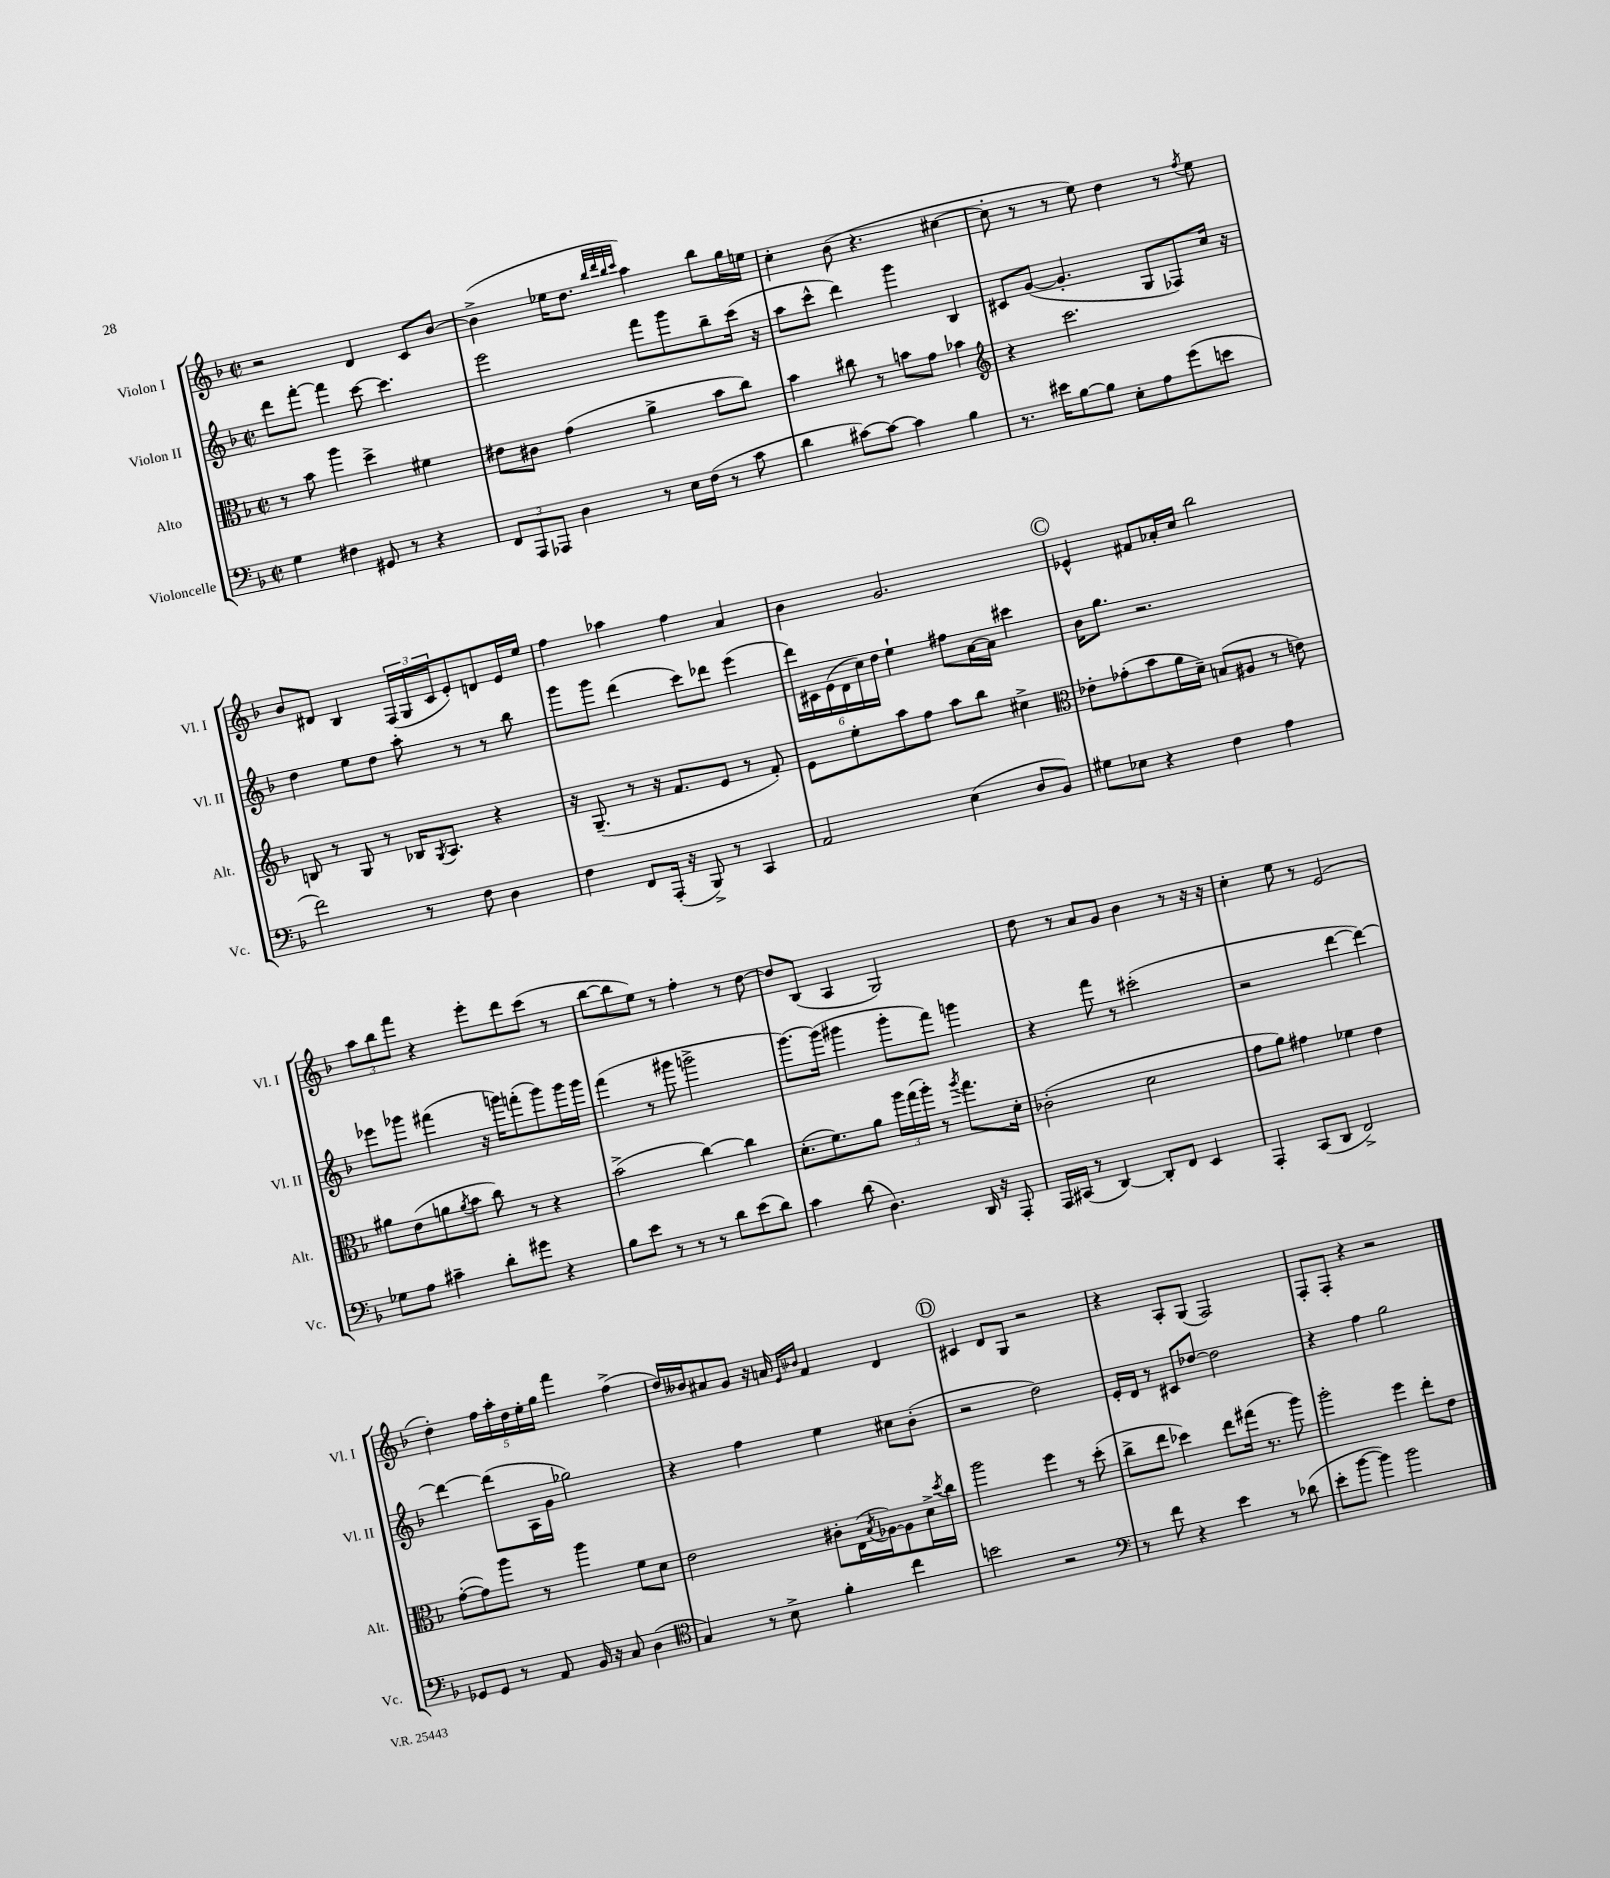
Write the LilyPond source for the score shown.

<<
\new StaffGroup <<
\new Staff = "s0" \with { instrumentName = "Violon I" shortInstrumentName = "Vl. I" } {
    \clef treble \key f \major \defaultTimeSignature \time 2/2
    r2 d'4 c'8 bes'8~ |
    bes'4->( ees''16 d''8. \grace { bes''32 d'''32 bes''32 c'''32 } a''4) bes''8 g''16 e''16 |
    c''4-. bes'8( r4. cis''4~ |
    cis''8-. r8 r8 e''8) d''4 r8 \acciaccatura { f''8 } e''8 |
    bes'8 dis'8 bes4 \tuplet 3/2 { f16( g16 c'16 } e'8-.) d'8 e'16 e''16 |
    f''4 aes''4 f''4 a'4 |
    bes'4 g'2. |
    \mark \markup { \circle "C" } ees'4-^ fis'8 aes'16-. c''16 bes''2 |
    \tuplet 3/2 { a''8 bes''8 f'''8 } r4 e'''8-. d'''8 c'''8( r8 |
    bes''8~ bes''8 e''8) r8 f''4-. r8 d''8~ |
    d''8 bes8( a4 g2) |
    d''8 r8 a'8 g'8 bes'4 r8 r16 r16 |
    c''4-. e''8 r8 e'2( |
    d''4-.) \tuplet 5/4 { f''16 a''16-. d''16 e''16-. g''16 } f'''4 f''4->( |
    d''16) beses'16 ais'8 g'8 r16 a'16 \grace { e'16 bes'16 } f'4 d'4 |
    \mark \markup { \circle "D" } cis'4 d'8 g8 r2 |
    r4 a8-. g8( f2) |
    f8-. f8-. r4 r2 \bar "|." |
}
\new Staff = "s1" \with { instrumentName = "Violon II" shortInstrumentName = "Vl. II" } {
    \clef treble \key f \major \defaultTimeSignature \time 2/2
    d'''8 f'''8~-. f'''4 c'''8~ c'''4. |
    e'''2 f'''8 g'''8 bes''8-- c'''16( r16 |
    a''8 c'''8-^ d'''4) g'''4 bes4 |
    cis'8 g'8~( g'4.-. g8 fes8) c''16 r16 |
    d''4 e''8 d''8 a''8-. r8 r8 bes''8 |
    g'''8 g'''8 d'''4( c'''8) des'''8 e'''4( |
    \tuplet 6/4 { d'''16) cis'16 e'16( d'16 c''16) d''16 } e''4-! fis''8 a'16~ a'16 cis'''4 |
    \mark \markup { \circle "C" } bes'16 g''8. r2. |
    ees'''8 ges'''8 fis'''4( r16 g'''16) f'''8-.( g'''8) g'''16 g'''16 |
    f'''4( r8 gis'''8 g'''2-> |
    g'''8.~) g'''16( gis'''4 gis'''8-. f'''8) g'''4 |
    r4 f'''8 r8 cis'''2-.( |
    r2 d'''4~ d'''4~) |
    d'''4~ d'''8( a16 g'16 ges''2) |
    r4 f''4 e''4 cis''8 bes'8-.( |
    \mark \markup { \circle "D" } r2 d''2) |
    e'16-. d'16 r8 cis'8 des''8~ des''2 |
    r4 f''4 g''2 \bar "|." |
}
\new Staff = "s2" \with { instrumentName = "Alto" shortInstrumentName = "Alt." } {
    \clef alto \key f \major \defaultTimeSignature \time 2/2
    r8 bes'8 a''4 d''4-> fis'4 |
    eis'8 cis'8 g'4( a'4-> bes'8 c''8) |
    bes'4 cis''8 r8 b'8 g'8 bes'4 |
    \clef treble r4 c'''2. |
    b8 r8 g8 r8 bes16 \acciaccatura { g8 } a8. r4 |
    r16 g8.--( r8 r16 f'8. e'8 r8 f'8-.) |
    e'8 e''8-. a''8 f''8 a''8 bes''8 cis''4-> |
    \mark \markup { \circle "C" } \clef alto ees'8-. ges'8-.( bes'8 a'16 d'16--) b8( ais8 r8 e'8) |
    ais'8 e'8( a'8 \acciaccatura { a'8 } bes'8 c''8) r8 r4 |
    bes'2->( c''4~) c''4 |
    d'8.-.( f'8.) a'8 \tuplet 3/2 { a''16 g''16( a''16-.) } r8 \acciaccatura { a''8 } g''8. d'16-. |
    ces'2-.( d'2 |
    g'8 a'8) gis'4 fes'4 e'4 |
    g'8~-.( g'8) a''8 r8 a''4 f'8 d'8 |
    e'2 cis'8-. e16( \acciaccatura { bes8 } aes16~) aes8 d'16-> \acciaccatura { d''8 } c''16 |
    \mark \markup { \circle "D" } a''2 f''4 r8 d''8-.( |
    c''8-> e''8 des''4) e''8 gis''16( r8. a''8) |
    a''2-. f''4 e''8-. e'8 \bar "|." |
}
\new Staff = "s3" \with { instrumentName = "Violoncelle" shortInstrumentName = "Vc." } {
    \clef bass \key f \major \defaultTimeSignature \time 2/2
    g4 fis4 gis,8 r8 r4 |
    \tuplet 3/2 { f,8 a,,8 aes,,8 } d4 r8 e16 f16( r8 c'8 |
    d'4 cis'8~) cis'8~ cis'4 bes4 |
    r8. eis'16 bes8~ bes8 e8-. a8 g'8( e'8 |
    f'2) r8 f8 d4 |
    f4 f,8 a,,16-.( r16 bes,,8->) r8 c,4 |
    a,2 e4( d8 bes,8) |
    \mark \markup { \circle "C" } gis8 ees8 r4 f4 a4 |
    ges8 a8 cis'4-- d'8-. gis'8 r4 |
    bes8 e'8 r8 r8 r8 d'8 e'8( d'8) |
    c'4 d'8( d4.) d,16 r16 a,,8-. |
    a,,16 cis,16( r8 d,4~) d,8-. f,8 e,4 |
    a,,4-. c,8( d,8 f,2->) |
    ges,8 ges,8 r8 a,8 bes,16 r16 c8 d4( |
    \clef tenor g4) r8 bes8-> f'4-. c''4 |
    \mark \markup { \circle "D" } b'2 r2 |
    \clef bass r8 f'8 r4 e'4 r8 des'8( |
    e'8-. bes'8~ bes'4) bes'2 \bar "|." |
}
>>
>>
\layout { \context { \Score \remove "Bar_number_engraver" } }
